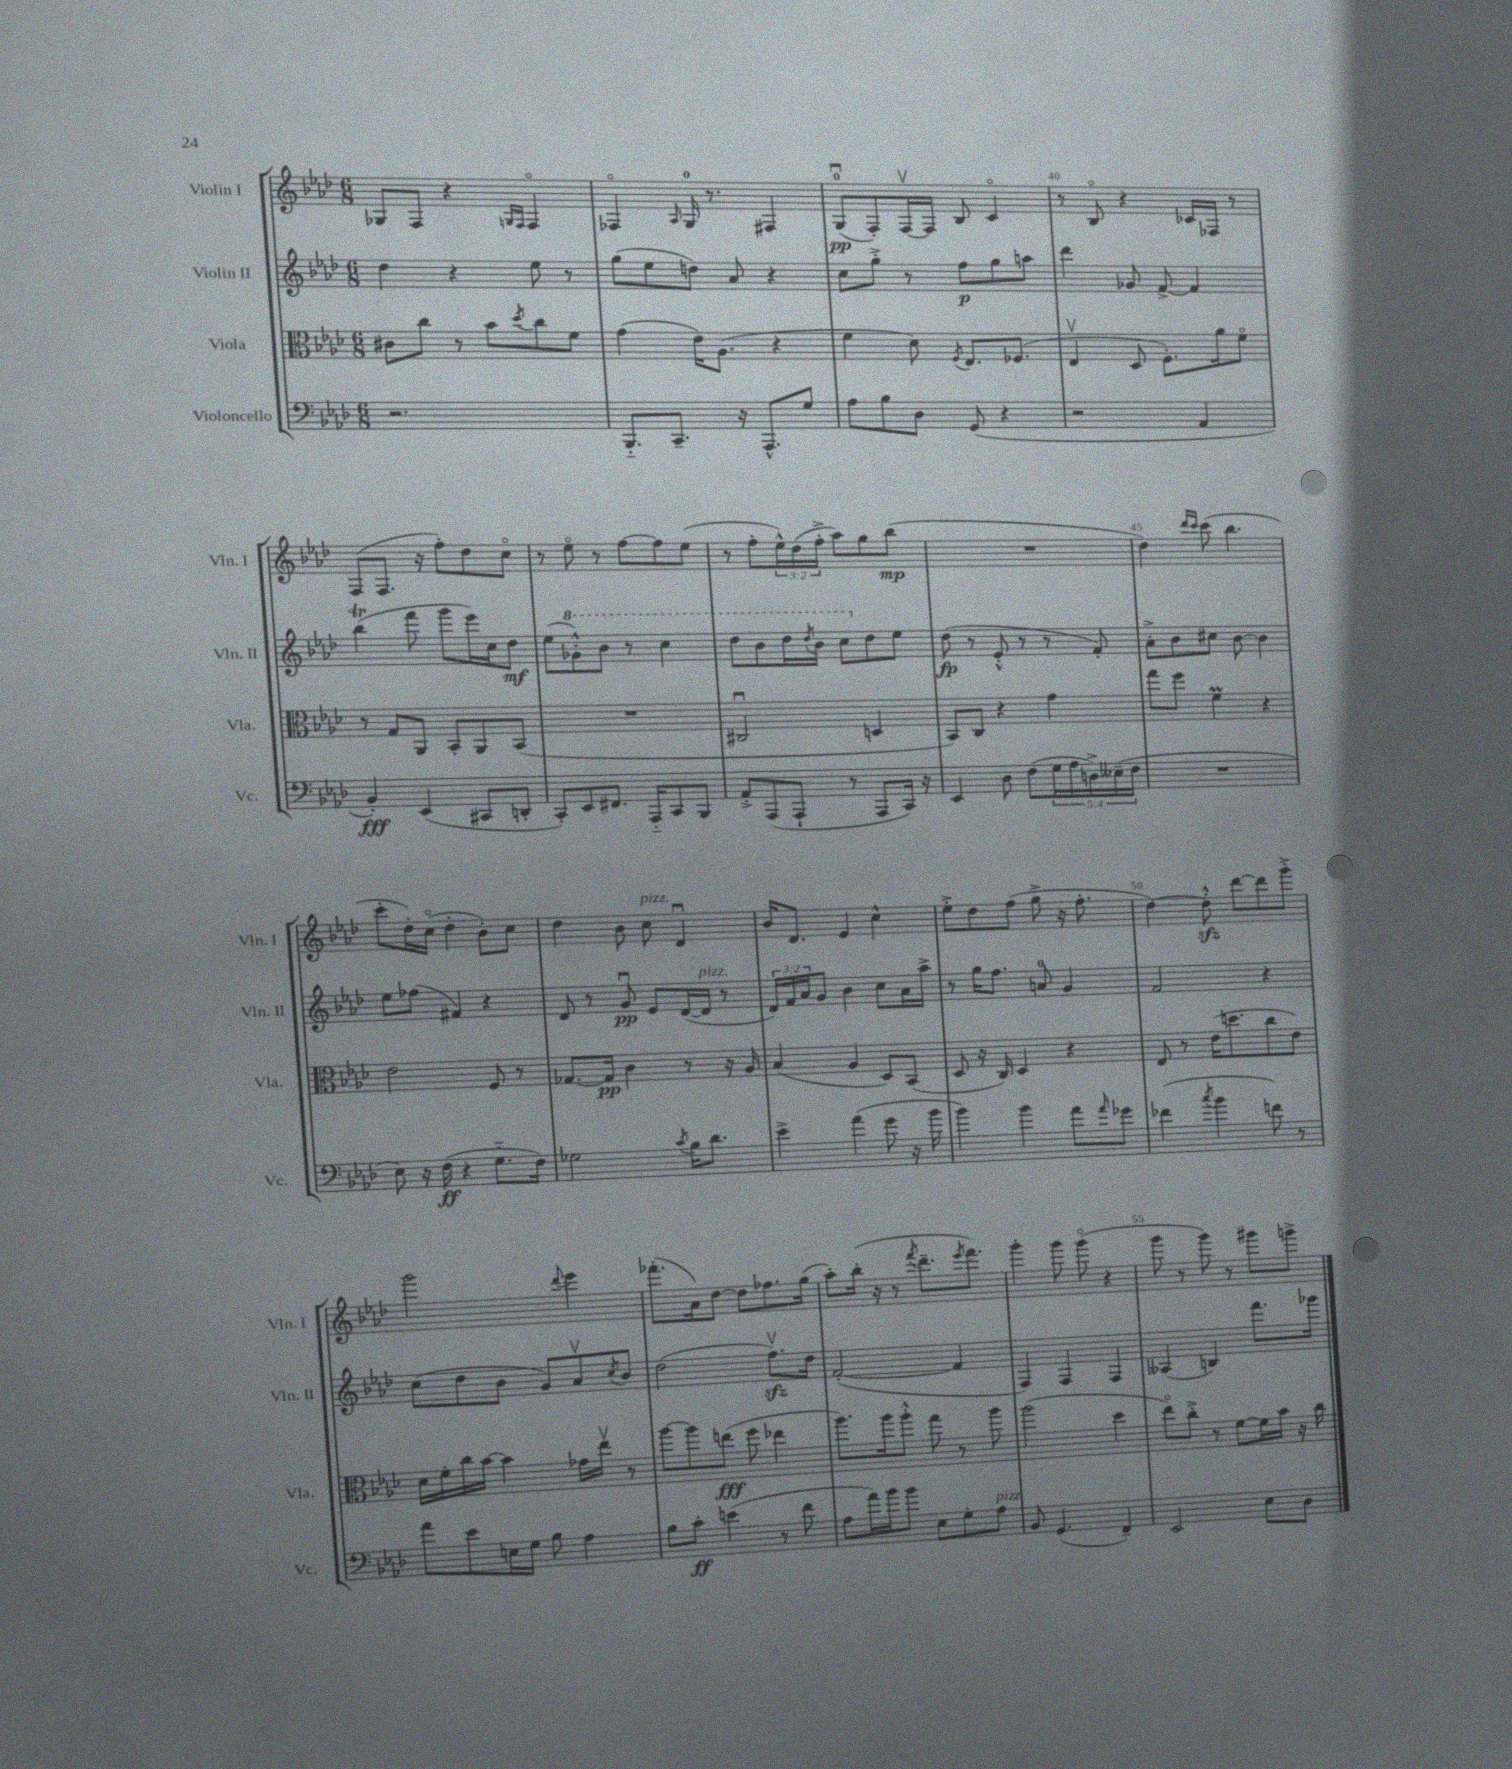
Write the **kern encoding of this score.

**kern	**dynam	**kern	**dynam	**kern	**dynam	**kern	**dynam
*part4	*part4	*part3	*part3	*part2	*part2	*part1	*part1
*staff4	*staff4	*staff3	*staff3	*staff2	*staff2	*staff1	*staff1
*I"Violoncello	*	*I"Viola	*	*I"Violin II	*	*I"Violin I	*
*I'Vc.	*	*I'Vla.	*	*I'Vln. II	*	*I'Vln. I	*
*clefF4	*	*clefC3	*	*clefG2	*	*clefG2	*
*k[b-e-a-d-]	*	*k[b-e-a-d-]	*	*k[b-e-a-d-]	*	*k[b-e-a-d-]	*
*M6/8	*	*M6/8	*	*M6/8	*	*M6/8	*
=37	=37	=37	=37	=37	=37	=37	=37
2.r	.	8c#X\L	.	4dd-\	.	8G-X/L	.
.	.	8cc\J	.	.	.	8F/J	.
.	.	8r	.	4r	.	4r	.
.	.	8b-\L	.	.	.	.	.
.	.	.	.	.	.	16qqGn/LL	.
.	.	8qdd-/	.	.	.	16qqF/JJ	.
.	.	8cc\	.	8ee-\	.	4F/	.
.	.	8f\J	.	8r	.	.	.
=38	=38	=38	=38	=38	=38	=38	=38
8.BBB-/L	.	(4g\	.	(8gg\L	.	4F-X/	.
.	.	.	.	8ee-\	.	.	.
8.CC~/J	.	.	.	.	.	.	.
.	.	.	.	.	.	16qqA-/	.
.	.	16e-\KL)	.	8ddn\J)	.	16G/	.
.	.	(8.A-\J	.	.	.	8.r	.
16r	.	.	.	8a-/	.	.	.
8.AAA-^^/L	.	.	.	.	.	.	.
.	.	4r	.	4r	.	4F#X/	.
8G/J	.	.	.	.	.	.	.
=39	=39	=39	=39	=39	=39	=39	=39
8A-\L	.	4f\	.	8cc\L	.	(8Gu/L	pp
8B-\	.	.	.	8gg'^\J	.	8F'/)	.
8D-\J	.	8d-\)	.	8r	.	[16Fv/L	.
.	.	.	.	.	.	16F/JJ]	.
.	.	8qF/	.	.	.	.	.
(8GG/	.	8.E-/L	.	8ff\L	p	8B-/	.
4r	.	.	.	8gg\	.	4c/	.
.	.	(8.F-X/J	.	.	.	.	.
.	.	.	.	8aan\J	.	.	.
=40	=40	=40	=40	=40	=40	=40	=40
2r	.	4E-v/	.	4ddd-\	.	8r	.
.	.	.	.	.	.	8B-/	.
.	.	8D-/	.	8g-X/	.	4r	.
.	.	8.F'\L)	.	[8f^/	.	.	.
4AA-/	.	.	.	4f/]	.	16c-X/LL	.
.	.	16a-\k	.	.	.	16F-X/JJ	.
.	.	8f\J	.	.	.	8r	.
!!LO:LB:g=z
=41	=41	=41	=41	=41	=41	=41	=41
4BB-'/)	fff	8r	.	(4bb-T\	.	(8F/L	.
.	.	8G/L	.	.	.	8.F/J	.
(4EE-/	.	8AA-/J	.	8fff\	.	.	.
.	.	.	.	.	.	16r	.
.	.	8BB-'/L	.	8ggg\L	.	8ff'\L)	.
8CC#X/L	.	8AA-/	.	16eee-\L)	.	8dd-\	.
.	.	.	.	16cc\J	.	.	.
8DDn'/J	.	(8BB-/J	.	8dd-\J	mf	8cc\J	.
=42	=42	=42	=42	=42	=42	=42	=42
8CC'/L)	.	2.r	.	(8ee-\L	.	8r	.
*	*	*	*	*8va	*	*	*
8EE-/	.	.	.	8gg-X'^^\)	.	8ee-\	.
8.FF#X/J	.	.	.	8bb-\J	.	8r	.
.	.	.	.	8r	.	[8ff\L	.
16AAA-/KL	.	.	.	.	.	.	.
8CC/	.	.	.	4ccc\	.	8ff\]	.
8BBB-/J	.	.	.	.	.	(8ee-\J	.
=43	=43	=43	=43	=43	=43	=43	=43
8AA-'^/L	.	2C#Xu/	.	8ddd-\L	.	8r	.
(8AAA-/	.	.	.	8bb-\	.	8ff'\L	.
8AAA-`/J	.	.	.	16ddd-\L	.	24ee-^^\L)	.
.	.	.	.	.	.	(24dd-\	.
.	.	.	.	8qddd-/	.	.	.
.	.	.	.	16bb-\JJ	.	.	.
.	.	.	.	.	.	24ff'^\JJ	.
8r	.	.	.	8ccc\L	.	8aa-\L)	.
*	*	*	*	*X8va	*	*	*
8AAA-/L	.	4Dn/	.	8dd-\	.	8gg\	.
16CC/Jk)	.	.	.	8ee-\J	.	(8bb-\J	mp
16r	.	.	.	.	.	.	.
=44	=44	=44	=44	=44	=44	=44	=44
4EE-/	.	8BB-/L)	.	(8dd-\	fp	2.r	.
.	.	8C/J	.	8r	.	.	.
8D-\	.	4r	.	8e-'^^/	.	.	.
(8F\L	.	.	.	8r	.	.	.
20G\L	.	4g\	.	8r	.	.	.
20A-\	.	.	.	.	.	.	.
20Dn^\)	.	.	.	.	.	.	.
.	.	.	.	8f'/)	.	.	.
(20E--X~\	.	.	.	.	.	.	.
20F\JJ	.	.	.	.	.	.	.
=45	=45	=45	=45	=45	=45	=45	=45
2.r	.	8gg\L	.	8a-'^\L	.	4dd-\)	.
.	.	8ff\J	.	8b-\	.	.	.
.	.	.	.	.	.	16qqddd-/LL	.
.	.	.	.	.	.	16qqccc/JJ	.
.	.	4fM\	.	8cc#X\J	.	(8ccc\	.
.	.	.	.	[8b-\	.	4.bb-\	.
.	.	4r	.	4b-\]	.	.	.
!!LO:LB:g=z
=46	=46	=46	=46	=46	=46	=46	=46
8E-\)	.	2e-\	.	8ee-\L	.	8ccc'\L	.
16r	.	.	.	(8ff-X\J	.	16dd-'\L)	.
(16F\	ff	.	.	.	.	(16cc\JJ	.
4r	.	.	.	4f#X/)	.	4dd-'\	.
8.G\L	.	8F/	.	4r	.	8b-'\L)	.
.	.	8r	.	.	.	8cc\J	.
16F\Jk)	.	.	.	.	.	.	.
=47	=47	=47	=47	=47	=47	=47	=47
2G-X\	.	[8.G-X/L	.	8d-/	.	4dd-\	.
.	.	.	.	8r	.	.	.
.	.	16G-/Jk]	pp	.	.	.	.
.	.	4c\	.	8gu/	pp	8b-\	.
!	!	!	!	!	!	!LO:TX:a:i:t=pizz.	!
.	.	.	.	8e-/L	.	8cc\	.
8qc/	.	.	.	.	.	.	.
16B-\KL	.	8r	.	([16d-/L	.	4d-u/	.
!	!	!	!	!LO:TX:a:i:t=pizz.	!	!	!
8.d-\J	.	.	.	16d-/JJ]	.	.	.
.	.	16r	.	8r	.	.	.
.	.	16A-/	.	.	.	.	.
=48	=48	=48	=48	=48	=48	=48	=48
4e-^\	.	(4B-/	.	24d-/LL)	.	16b-/KL	.
.	.	.	.	24f/	.	.	.
.	.	.	.	.	.	8.d-/J	.
.	.	.	.	24a-/J	.	.	.
.	.	.	.	8g/J	.	.	.
(4a-\	.	4A-/	.	4b-\	.	4e-/	.
8g\	.	8D-/L)	.	8cc\L	.	4cc^^\	.
16r	.	(8BB-/J	.	16a-\L	.	.	.
16b-\	.	.	.	16aa-^\JJ	.	.	.
=49	=49	=49	=49	=49	=49	=49	=49
4b-\)	.	8D-/	.	8r	.	8ee-'^\L	.
.	.	16r	.	16gg\KL	.	8dd-\	.
.	.	16C/)	.	8.ff\J	.	.	.
4b-\	.	4D-/	.	.	.	(8ff\J	.
.	.	.	.	8an/	.	8gg^\	.
8a-\L	.	4r	.	4g/	.	16r	.
.	.	.	.	.	.	8.ff'\	.
16qqa-/	.	.	.	.	.	.	.
8g-X\J	.	.	.	.	.	.	.
=50	=50	=50	=50	=50	=50	=50	=50
(4f-X\	.	8E-/	.	2f/	.	[4dd-\)	.
.	.	8r	.	.	.	.	.
8qcc/	.	.	.	.	.	.	.
4b-\	.	(16e-\KL	.	.	.	8dd-zz'^^\]	.
.	.	8.ddn\	.	.	.	.	.
.	.	.	.	.	.	[8ddd-\L	.
8fn\)	.	8cc\	.	4r	.	8ddd-\]	.
8r	.	8e-\J)	.	.	.	8ggg'^\J	.
!!LO:LB:g=z
=51	=51	=51	=51	=51	=51	=51	=51
8a-\L	.	16d-\LL	.	(8cc\L	.	2ggg\	.
.	.	16f'\	.	.	.	.	.
8e-\	.	16cc\	.	8dd-\	.	.	.
.	.	[16b-\JJ	.	.	.	.	.
16En\L	.	4b-\]	.	8b-\J	.	.	.
16G\JJ	.	.	.	.	.	.	.
8B-\	.	.	.	8g/L)	.	.	.
.	.	.	.	.	.	8qqddd-/	.
4A-\	.	16g-X\LL	.	8a-v/	.	4eee-\	.
.	.	16ee-v\JJ	.	.	.	.	.
.	.	.	.	8qcc/	.	.	.
.	.	8r	.	8b-/J	.	.	.
=52	=52	=52	=52	=52	=52	=52	=52
8B-\L	.	[8aa-\L	.	(2dd-\	.	(8.fff-X'\L	.
8c'\J	ff	8aa-\]	.	.	.	.	.
.	.	.	.	.	.	16a-\k)	.
(4en\	.	(8een\J	fff	.	.	[8dd-\J	.
.	.	8ff\	.	.	.	8dd-\L]	.
8r	.	4ee-X\	.	8.ffzzv\L)	.	8.ff-X\	.
8f\	.	.	.	.	.	.	.
.	.	.	.	16dd-\Jk	.	(16gg\Jk	.
=53	=53	=53	=53	=53	=53	=53	=53
8A-\L	.	8.aa-\L)	.	([2f'/	.	8aa-'\L)	.
16a-\L)	.	.	.	.	.	(16bb-'\Jk	.
16b-\J	.	16aa-\k	.	.	.	16r	.
8b-\J	.	8aa-'^^\J	.	.	.	8r	.
.	.	.	.	.	.	8qfff/	.
8E-\L	.	8gg\	.	.	.	8.ddd-~\L	.
8G'\	.	8r	.	4f/]	.	.	.
.	.	.	.	.	.	8qeee-/	.
.	.	.	.	.	.	8.fff\J)	.
!LO:TX:a:i:t=pizz.	!	!	!	!	!	!	!
8A-\J	.	8aa-\	.	.	.	.	.
=54	=54	=54	=54	=54	=54	=54	=54
8BB-/	.	(2aa-\	.	4F/)	.	4ggg'\	.
(4.GG/	.	.	.	.	.	.	.
.	.	.	.	4F/	.	8ggg\	.
.	.	.	.	.	.	(8ggg\	.
4FF~/)	.	4dd-\	.	4F/	.	4r	.
=55	=55	=55	=55	=55	=55	=55	=55
2EE-/	.	8ee-\L)	.	(4A--X/	.	8ggg\	.
.	.	8cc'^\J	.	.	.	8r	.
.	.	8r	.	4Bn/)	.	8ggg\)	.
.	.	[8f\L	.	.	.	8r	.
8E-\L	.	16f\L]	.	8.fff\L	.	8ggg#X\L	.
.	.	16b-\JJ	.	.	.	.	.
8D-\J	.	16r	.	.	.	8gggn^\J	.
.	.	16cc\	.	16ggg-X\Jk	.	.	.
==	==	==	==	==	==	==	==
*-	*-	*-	*-	*-	*-	*-	*-
